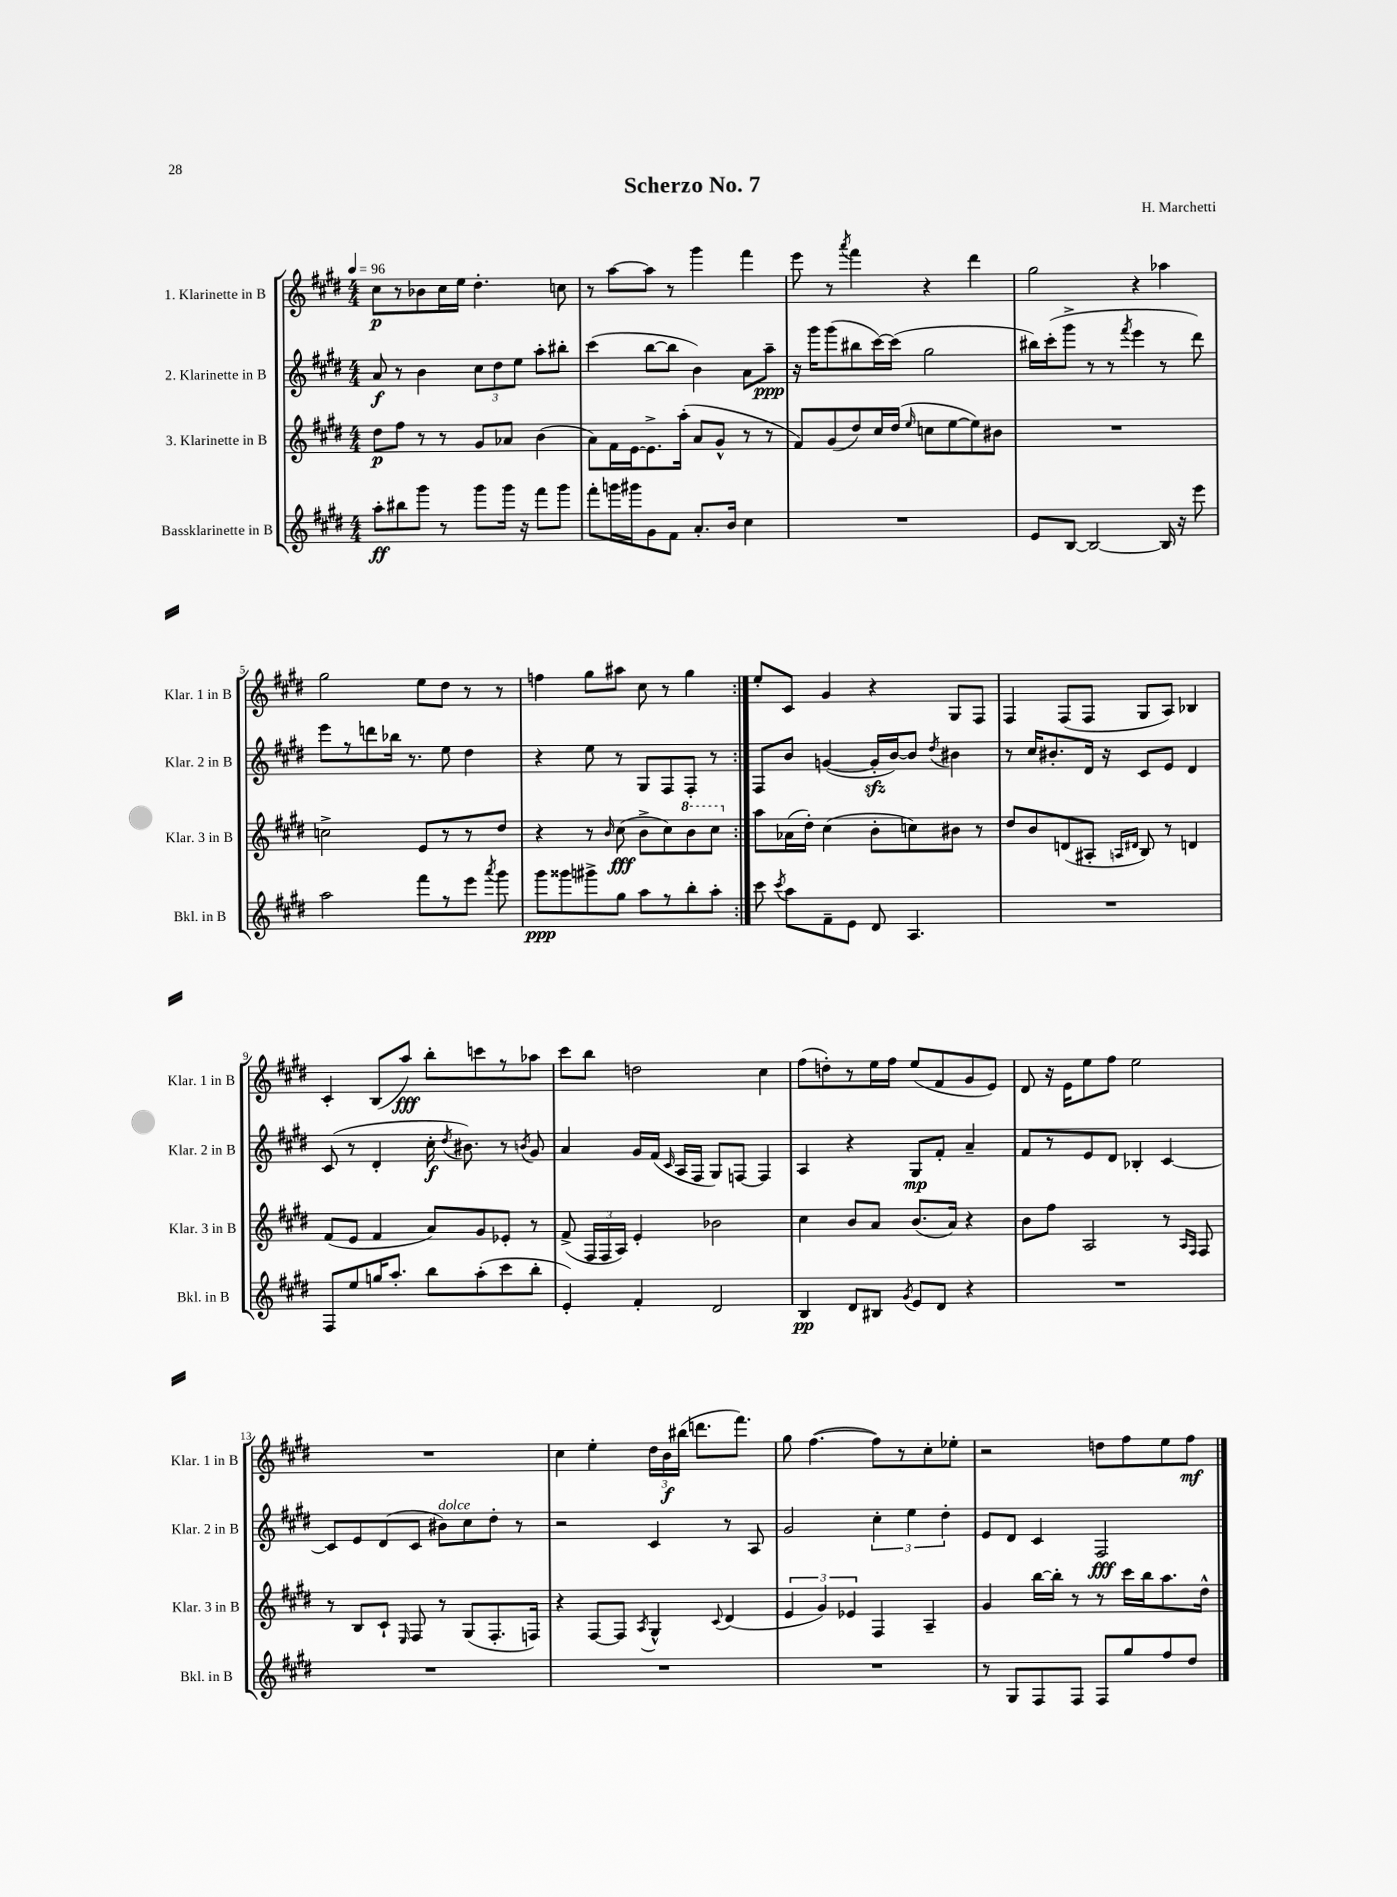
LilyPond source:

\header { title = "Scherzo No. 7" composer = "H. Marchetti" }
<<
\new StaffGroup <<
\new Staff = "s0" \with { instrumentName = "1. Klarinette in B" shortInstrumentName = "Klar. 1 in B" } {
    \clef treble \key e \major \numericTimeSignature \time 4/4 \tempo 4 = 96
    \autoBeamOff \repeat volta 2 { cis''8[\p r8 bes'8 cis''16 e''16] dis''4.-. c''8 |
    r8 a''8[~ a''8] r8 gis'''4 fis'''4 |
    e'''8 r8 \acciaccatura { a'''8 } fis'''4 r4 dis'''4 |
    gis''2 r4 aes''4 |
    gis''2 e''8[ dis''8] r8 r8 |
    f''4 gis''8[ ais''8] cis''8 r8 gis''4 | }
    e''8[-. cis'8] gis'4 r4 gis8[ fis8] |
    fis4 fis8[( fis8] gis8[ a8]) bes4 |
    cis'4-. b8[( a''8]\fff) b''8[-. c'''8 r8 aes''8] |
    cis'''8[ b''8] d''2 cis''4 |
    fis''8[( d''8-.) r8 e''16 fis''16] e''8[( fis'8 gis'8 e'8]) |
    dis'8 r16 e'16[ e''8 fis''8] e''2 |
    R1 |
    cis''4 e''4-. \tuplet 3/2 { dis''16[ b'16\f bis''16]( } d'''8.[ fis'''8.]) |
    gis''8 fis''4.~( fis''8[) r8 cis''8-. ees''8]-. |
    r2 d''8[ fis''8 e''8 fis''8]\mf \bar "|." |
}
\new Staff = "s1" \with { instrumentName = "2. Klarinette in B" shortInstrumentName = "Klar. 2 in B" } {
    \clef treble \key e \major \numericTimeSignature \time 4/4
    \autoBeamOff \repeat volta 2 { a'8\f r8 b'4 \tuplet 3/2 { cis''8[ dis''8 e''8] } a''8[-. bis''8]-. |
    cis'''4( b''8[~ b''8] b'4) a'8[ a''8]--\ppp |
    r16 gis'''16[ gis'''8( bis''8 cis'''16~) cis'''16]( gis''2 |
    bis''16[) cis'''16-.( gis'''8]-> r8 r8 \acciaccatura { fis'''8 } e'''4 r8 dis'''8) |
    e'''8[ r8 d'''8 bes''16] r8. e''8 dis''4 |
    r4 e''8 r8 gis8[ fis8 fis8]-. r8 | }
    fis8[ b'8] g'4~( g'16[-.\sfz b'16~) b'8] \acciaccatura { dis''8 } bis'4 |
    r8 cis''16[ bis'8.-. dis'16] r16 cis'8[ e'8] dis'4 |
    cis'8( r8 dis'4-. cis''16-.\f \acciaccatura { dis''8 } bis'8.) r8 \acciaccatura { b'8 } gis'8 |
    a'4 gis'16[ fis'16]( \grace { cis'16 } a16[ fis16] gis8[) f8]~ f4 |
    a4 r4 gis8[\mp fis'8]-. a'4-- |
    fis'8[ r8 e'8 dis'8] bes4-. cis'4~ |
    cis'8[ e'8 dis'8( cis'8] bis'8[^\markup { \italic "dolce" }) cis''8 dis''8]-. r8 |
    r2 cis'4 r8 a8 |
    gis'2 \tuplet 3/2 { cis''4-. e''4 dis''4-. } |
    e'8[ dis'8] cis'4 fis2\fff \bar "|." |
}
\new Staff = "s2" \with { instrumentName = "3. Klarinette in B" shortInstrumentName = "Klar. 3 in B" } {
    \clef treble \key e \major \numericTimeSignature \time 4/4
    \autoBeamOff \repeat volta 2 { dis''8[\p fis''8] r8 r8 gis'8[ aes'8] b'4( |
    a'8[) fis'16 e'16~ e'8.-> a''16]-.( a'8[ gis'8]-^ r8 r8 |
    fis'8[) gis'8( dis''8) cis''16 dis''16]( \grace { e''16 } c''8[ e''8~ e''8) bis'8] |
    R1 |
    c''2-> e'8[ r8 r8 dis''8] |
    r4 r8 \grace { b'16 } cis''8\fff( b'8[-> cis''8) \ottava #1 b''8 cis'''8] \ottava #0 | }
    a''8[ aes'16( dis''16]-.) cis''4( b'8[-. c''8) bis'8] r8 |
    dis''8[ b'8 d'8( ais8]-. \grace { a16[ dis'16] } b8) r8 d'4 |
    fis'8[( e'8] fis'4 a'8[) gis'8 ees'8]-. r8 |
    fis'8->( \tuplet 3/2 { fis16[ fis16 a16]) } e'4-. bes'2 |
    cis''4 b'8[ a'8] b'8.[( a'16]) r4 |
    b'8[ fis''8] a2 r8 \grace { a16[ fis16] } fis8 |
    r8 b8[ cis'8]-! \grace { e16 } fis8 r8 gis8[( fis8.-. f16]) |
    r4 fis8[~ fis8] \acciaccatura { a8 } gis4-^ \appoggiatura { cis'8 } dis'4( |
    \tuplet 3/2 { e'4 gis'4) ees'4 } fis4 a4-- |
    gis'4 b''16[~ b''16]-. r8 r8 cis'''16[ b''16 a''8. dis''16]-^ \bar "|." |
}
\new Staff = "s3" \with { instrumentName = "Bassklarinette in B" shortInstrumentName = "Bkl. in B" } {
    \clef treble \key e \major \numericTimeSignature \time 4/4
    \autoBeamOff \repeat volta 2 { a''8[-.\ff bis''8 gis'''8] r8 gis'''8[ gis'''16] r16 fis'''8[ gis'''8] |
    fis'''8[-. g'''16 gis'''16 gis'8 fis'8] a'8.[-. b'16] cis''4 |
    R1 |
    e'8[ b8]~ b2~ b16 r16 e'''8 |
    a''2 fis'''8[ r8 e'''8] \acciaccatura { a'''8 } gis'''8 |
    gis'''8[\ppp gisis'''8 gis'''8-> gis''8] a''8[ r8 b''8-. a''8]-. | }
    cis'''8 \acciaccatura { cis'''8 } a''8[ fis'8-- e'8] dis'8 a4. |
    R1 |
    fis8[ e''8 g''16 a''8.]-. b''8[ a''8-.( cis'''8 b''8]-. |
    e'4-.) fis'4-. dis'2 |
    b4\pp dis'8[ bis8] \acciaccatura { gis'8 } e'8[ dis'8] r4 |
    R1 |
    R1 |
    R1 |
    R1 |
    r8 gis8[ fis8 fis8] fis8[ gis''8 fis''8 dis''8] \bar "|." |
}
>>
>>
